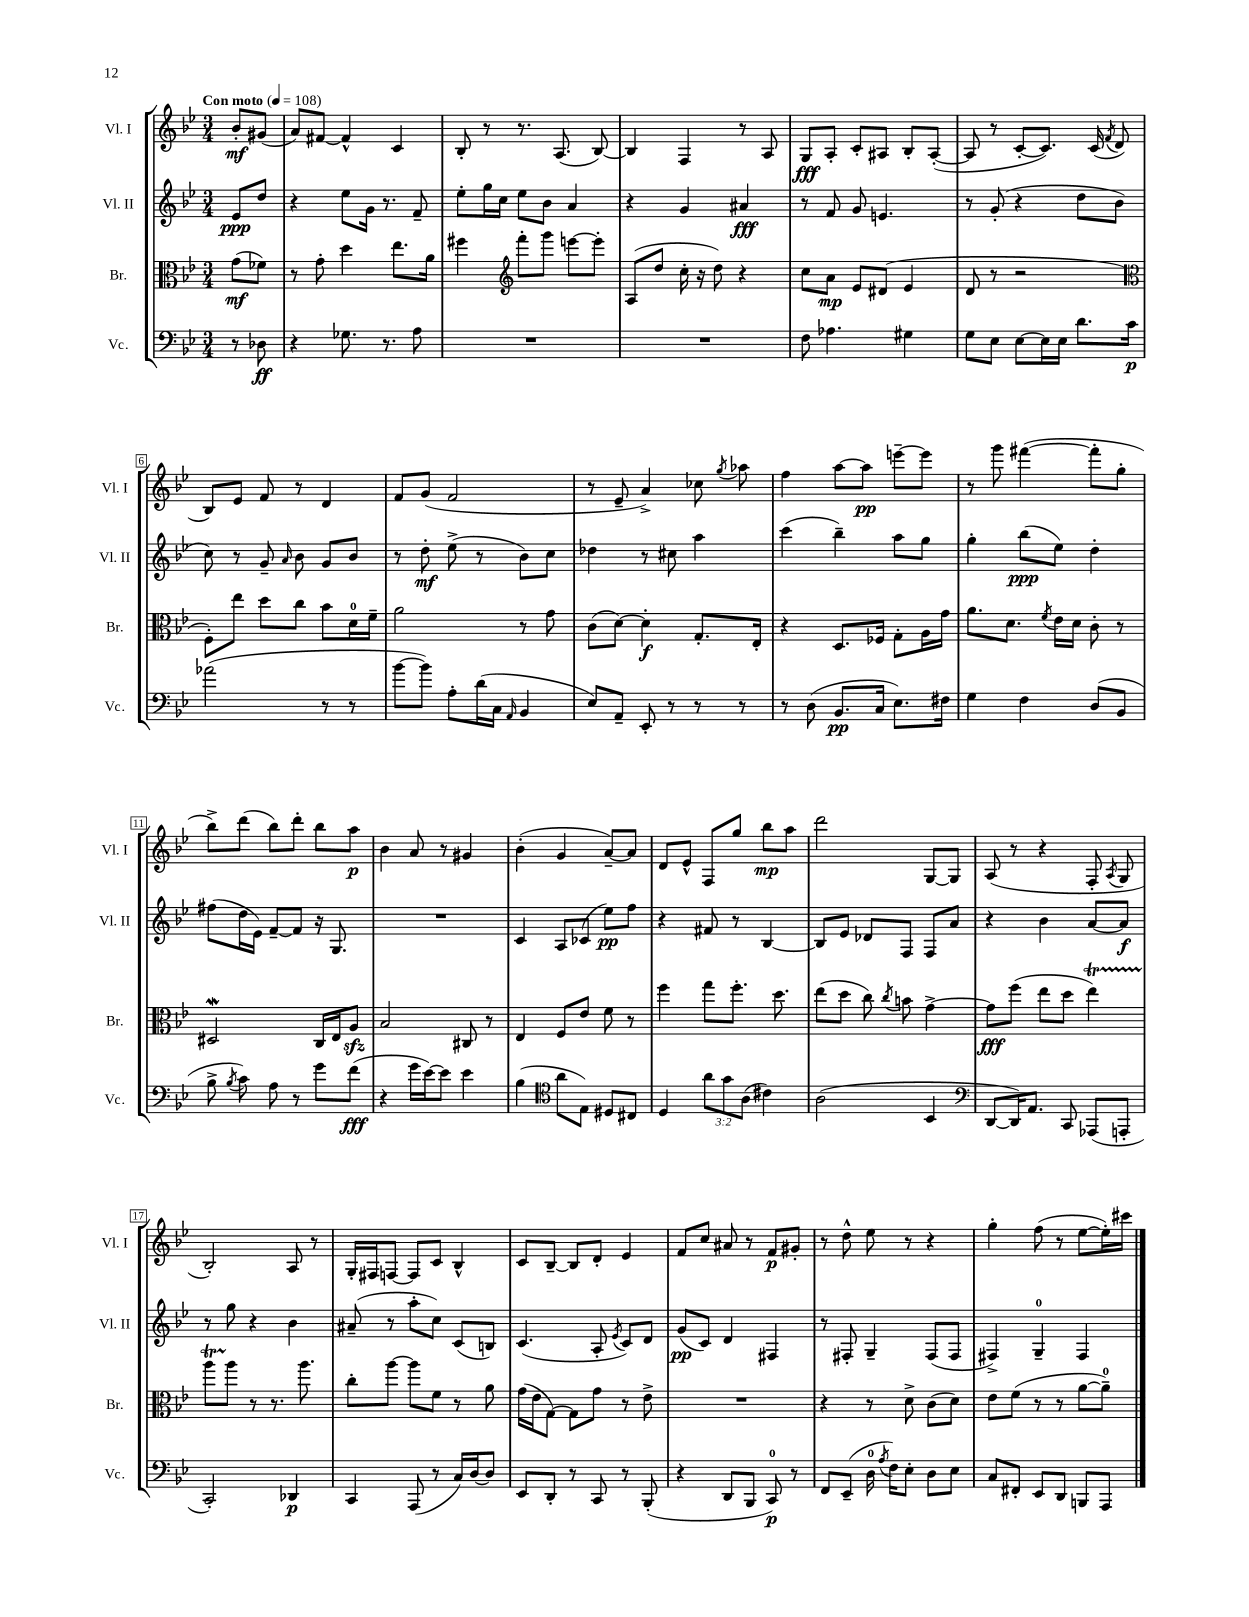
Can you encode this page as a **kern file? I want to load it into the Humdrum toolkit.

**kern	**dynam	**kern	**dynam	**kern	**dynam	**kern	**dynam
*part4	*part4	*part3	*part3	*part2	*part2	*part1	*part1
*staff4	*staff4	*staff3	*staff3	*staff2	*staff2	*staff1	*staff1
*I"Vc.	*	*I"Br.	*	*I"Vl. II	*	*I"Vl. I	*
*I'Vc.	*	*I'Br.	*	*I'Vl. II	*	*I'Vl. I	*
*clefF4	*	*clefC3	*	*clefG2	*	*clefG2	*
*k[b-e-]	*	*k[b-e-]	*	*k[b-e-]	*	*k[b-e-]	*
*M3/4	*	*M3/4	*	*M3/4	*	*M3/4	*
*MM108	*	*MM108	*	*MM108	*	*MM108	*
=	=	=	=	=	=	=	=
!	!	!	!	!	!	!LO:TX:a:B:t=Con moto	!
8r	.	(8g\L	mf	8e-/L	ppp	8b-'/L	mf
8D-X\	ff	8f-X\J)	.	8dd/J	.	(8g#X/J	.
=1	=1	=1	=1	=1	=1	=1	=1
4r	.	8r	.	4r	.	8a/L)	.
.	.	8g'\	.	.	.	[8f#X/J	.
8.G-X\	.	4dd\	.	8ee-\L	.	4f#^^/]	.
.	.	.	.	16g\Jk	.	.	.
8.r	.	.	.	8.r	.	.	.
.	.	8.ee-\L	.	.	.	4c/	.
8A\	.	.	.	8f~/	.	.	.
.	.	16a\Jk	.	.	.	.	.
=2	=2	=2	=2	=2	=2	=2	=2
2.r	.	4ff#X\	.	8ee-'\L	.	8B-'/	.
.	.	.	.	16gg\L	.	8r	.
.	.	.	.	16cc\JJ	.	.	.
*	*	*clefG2	*	*	*	*	*
.	.	8fff'\L	.	8ee-\L	.	8.r	.
.	.	8ggg\J	.	8b-\J	.	.	.
.	.	.	.	.	.	(8.A/	.
.	.	[8eeen\L	.	4a/	.	.	.
.	.	8eee'\J]	.	.	.	[8B-/)	.
=3	=3	=3	=3	=3	=3	=3	=3
2.r	.	(8A/L	.	4r	.	4B-/]	.
.	.	8dd/J	.	.	.	.	.
.	.	16cc'\	.	4g/	.	4F/	.
.	.	16r	.	.	.	.	.
.	.	8dd\)	.	.	.	.	.
.	.	4r	.	4a#X/	fff	8r	.
.	.	.	.	.	.	8A/	.
=4	=4	=4	=4	=4	=4	=4	=4
8F\	.	8cc\L	.	8r	.	8G/L	fff
4.A-X\	.	8a\J	mp	8f/	.	8A'/J	.
.	.	8e-/L	.	8g/	.	8c'/L	.
.	.	(8d#X/J	.	4.en/	.	8A#X/J	.
4G#X\	.	4e-/	.	.	.	8B-'/L	.
.	.	.	.	.	.	([8A#'/J	.
=5	=5	=5	=5	=5	=5	=5	=5
8G\L	.	8d/	.	8r	.	8A#/]	.
8E-\J	.	8r	.	(8g'/	.	8r	.
[8E-\L	.	2r	.	4r	.	[8c'/L	.
16E-\L]	.	.	.	.	.	8.c/J])	.
16E-\JJ	.	.	.	.	.	.	.
8.d\L	.	.	.	8dd\L	.	.	.
.	.	.	.	.	.	(16c/	.
.	.	.	.	.	.	8qf/	.
.	.	.	.	8b-\J	.	8d/	.
16c\Jk	p	.	.	.	.	.	.
!!LO:LB:g=z
=6	=6	=6	=6	=6	=6	=6	=6
*	*	*clefC3	*	*	*	*	*
(2a-X\	.	8F'\L)	.	8cc\)	.	8B-/L)	.
.	.	8ee-\J	.	8r	.	8e-/J	.
.	.	8dd\L	.	8g~/	.	8f/	.
.	.	.	.	16qqa/	.	.	.
.	.	8cc\J	.	8b-\	.	8r	.
8r	.	8b-\L	.	8g/L	.	4d/	.
8r	.	16d\L	.	8b-/J	.	.	.
.	.	16f~\JJ	.	.	.	.	.
=7	=7	=7	=7	=7	=7	=7	=7
[8b-\L	.	2a\	.	8r	.	8f/L	.
8b-\J])	.	.	.	8dd'\	mf	(8g/J	.
8A'\L	.	.	.	(8ee-^\	.	2f/	.
(16d\L	.	.	.	8r	.	.	.
16C\JJ	.	.	.	.	.	.	.
16qqAA/	.	.	.	.	.	.	.
4BB-/	.	8r	.	8b-\L)	.	.	.
.	.	8g\	.	8cc\J	.	.	.
=8	=8	=8	=8	=8	=8	=8	=8
8E-/L)	.	(8c\L	.	4dd-X\	.	8r	.
8AA~/J	.	[8d\J)	.	.	.	8e-~/	.
8EE-'/	.	4d'\]	f	8r	.	4a^/)	.
8r	.	.	.	8cc#X\	.	.	.
8r	.	8.G'/L	.	4aa\	.	8cc-X\	.
.	.	.	.	.	.	8qgg/	.
8r	.	.	.	.	.	8aa-X\	.
.	.	16E-'/Jk	.	.	.	.	.
=9	=9	=9	=9	=9	=9	=9	=9
8r	.	4r	.	(4ccc\	.	4ff\	.
(8D\	.	.	.	.	.	.	.
8.BB-/L	pp	8.D/L	.	4bb-~\)	.	[8aa\L	.
.	.	.	.	.	.	8aa\J]	pp
16C/Jk	.	16F-X/Jk	.	.	.	.	.
8.E-\L)	.	8G'\L	.	8aa\L	.	[8eeen~\L	.
.	.	16A\L	.	8gg\J	.	8eee\J]	.
16F#X\Jk	.	16g\JJ	.	.	.	.	.
=10	=10	=10	=10	=10	=10	=10	=10
4G\	.	8.a\L	.	4gg'\	.	8r	.
.	.	.	.	.	.	8ggg\	.
.	.	8.d\J	.	.	.	.	.
4F\	.	.	.	(8bb-\L	ppp	([4fff#X\	.
.	.	8qf/	.	.	.	.	.
.	.	16e-\LL	.	8ee-\J)	.	.	.
.	.	16d\JJ	.	.	.	.	.
(8D/L	.	8c'\	.	4dd'\	.	8fff#'\L]	.
8BB-/J	.	8r	.	.	.	8gg'\J	.
!!LO:LB:g=z
=11	=11	=11	=11	=11	=11	=11	=11
8B-^\	.	2D#XW/	.	(8ff#X\L	.	8bb-^\L)	.
8qB-/	.	.	.	.	.	.	.
8c\)	.	.	.	16dd\L	.	(8ddd\J	.
.	.	.	.	16e-\JJ)	.	.	.
8A\	.	.	.	[8f~/L	.	8bb-\L)	.
8r	.	.	.	8f/J]	.	8ddd'\J	.
8g\L	.	16C/LL	.	16r	.	8bb-\L	.
.	.	16E-/J	.	8.G/	.	.	.
(8f\J	fff	8Azz/J	.	.	.	8aa\J	p
=12	=12	=12	=12	=12	=12	=12	=12
4r	.	2B-/	.	2.r	.	4b-\	.
16g\LL	.	.	.	.	.	8a/	.
[16e-\J)	.	.	.	.	.	.	.
8e-\J]	.	.	.	.	.	8r	.
4e-\	.	8C#X/	.	.	.	4g#X/	.
.	.	8r	.	.	.	.	.
=13	=13	=13	=13	=13	=13	=13	=13
(4B-\	.	4E-/	.	4c/	.	(4b-'\	.
*clefC4	*	*	*	*	*	*	*
8a\L	.	8F/L	.	8A/L	.	4g/	.
8E-\J)	.	8e-/J	.	(8c-X/J	.	.	.
8D#X/L	.	8f\	.	8ee-\L)	pp	[8a~/L)	.
8C#X/J	.	8r	.	8ff\J	.	8a/J]	.
=14	=14	=14	=14	=14	=14	=14	=14
4D/	.	4ff\	.	4r	.	8d/L	.
.	.	.	.	.	.	8e-^^/J	.
12a\L	.	8gg\L	.	8f#X/	.	8F/L	.
12g\	.	.	.	.	.	.	.
.	.	8.ff'\J	.	8r	.	8gg/J	.
(12A\J	.	.	.	.	.	.	.
4c#X\)	.	.	.	[4B-/	.	8bb-\L	mp
.	.	8.dd\	.	.	.	.	.
.	.	.	.	.	.	8aa\J	.
=15	=15	=15	=15	=15	=15	=15	=15
(2A\	.	(8ee-\L	.	8B-/L]	.	2ddd\	.
.	.	8dd\J	.	8e-/J	.	.	.
.	.	8cc\)	.	8d-X/L	.	.	.
.	.	8qcc/	.	.	.	.	.
.	.	8bn\	.	8F/J	.	.	.
4BB-/	.	[4g^\	.	8F/L	.	[8G/L	.
.	.	.	.	8a/J	.	8G/J]	.
=16	=16	=16	=16	=16	=16	=16	=16
*clefF4	*	*	*	*	*	*	*
[8DD/L	.	8g\L]	fff	4r	.	(8A/	.
16DD/K])	.	(8ff\J	.	.	.	8r	.
8.AA/J	.	.	.	.	.	.	.
.	.	8ee-\L	.	4b-\	.	4r	.
8CC/	.	8dd\J	.	.	.	.	.
(8AAA-X/L	.	4ee-T\)	.	[8a/L	.	8F'/	.
.	.	.	.	.	.	8qA/	.
8AAAn'/J	.	.	.	8a/J]	f	8G/	.
!!LO:LB:g=z
=17	=17	=17	=17	=17	=17	=17	=17
2CC'/)	.	8aaTTT\L	.	8r	.	2B-'/)	.
.	.	8aa\J	.	8gg\	.	.	.
.	.	8r	.	4r	.	.	.
.	.	8.r	.	.	.	.	.
4DD-X/	p	.	.	4b-\	.	8A/	.
.	.	8.aa\	.	.	.	.	.
.	.	.	.	.	.	8r	.
=18	=18	=18	=18	=18	=18	=18	=18
4CC/	.	8cc'\L	.	(8a#X~/	.	16G'/LL	.
.	.	.	.	.	.	16F#X/J	.
.	.	[8aa\J	.	8r	.	[8Fn/J	.
(8AAA/	.	8aa\L]	.	8aa'\L	.	8F/L]	.
8r	.	8f\J	.	8cc\J)	.	8c/J	.
16C/LL)	.	8r	.	(8c/L	.	4B-^^/	.
[16D/J	.	.	.	.	.	.	.
8D/J]	.	8a\	.	8Bn/J)	.	.	.
=19	=19	=19	=19	=19	=19	=19	=19
8EE-/L	.	(16g\LL	.	(4.c/	.	8c/L	.
.	.	16e-\J	.	.	.	.	.
8DD'/J	.	[8G\J)	.	.	.	[8B-~/J	.
8r	.	8G\L]	.	.	.	8B-/L]	.
8CC/	.	8g\J	.	8A'/	.	8d'/J	.
.	.	.	.	8qe-/	.	.	.
8r	.	8r	.	8c/L)	.	4e-/	.
(8BBB-'/	.	8e-^\	.	8d/J	.	.	.
=20	=20	=20	=20	=20	=20	=20	=20
4r	.	2.r	.	(8g/L	pp	8f/L	.
.	.	.	.	8c/J)	.	8cc/J	.
8DD/L	.	.	.	4d/	.	8a#X/	.
8BBB-/J	.	.	.	.	.	8r	.
8CC/)	p	.	.	4F#X/	.	8f/L	p
8r	.	.	.	.	.	8g#X'/J	.
=21	=21	=21	=21	=21	=21	=21	=21
8FF/L	.	4r	.	8r	.	8r	.
(8EE-~/J	.	.	.	8F#X'/	.	8dd^^\	.
16D\	.	8r	.	4G~/	.	8ee-\	.
8qA/	.	.	.	.	.	.	.
16F\KL)	.	.	.	.	.	.	.
8E-'\J	.	8d^\	.	.	.	8r	.
8D\L	.	(8c\L	.	(8F#/L	.	4r	.
8E-\J	.	8d\J)	.	8F#/J	.	.	.
=22	=22	=22	=22	=22	=22	=22	=22
8C/L	.	8e-\L	.	4F#X^/)	.	4gg'\	.
8FF#X'/J	.	(8f\J	.	.	.	.	.
8EE-/L	.	8r	.	4G~/	.	(8ff\	.
8DD/J	.	8r	.	.	.	8r	.
8BBBn/L	.	[8a\L	.	4F#/	.	[8ee-\L	.
8AAA/J	.	8a~\J])	.	.	.	16ee-'\L])	.
.	.	.	.	.	.	16ccc#X\JJ	.
==	==	==	==	==	==	==	==
*-	*-	*-	*-	*-	*-	*-	*-
